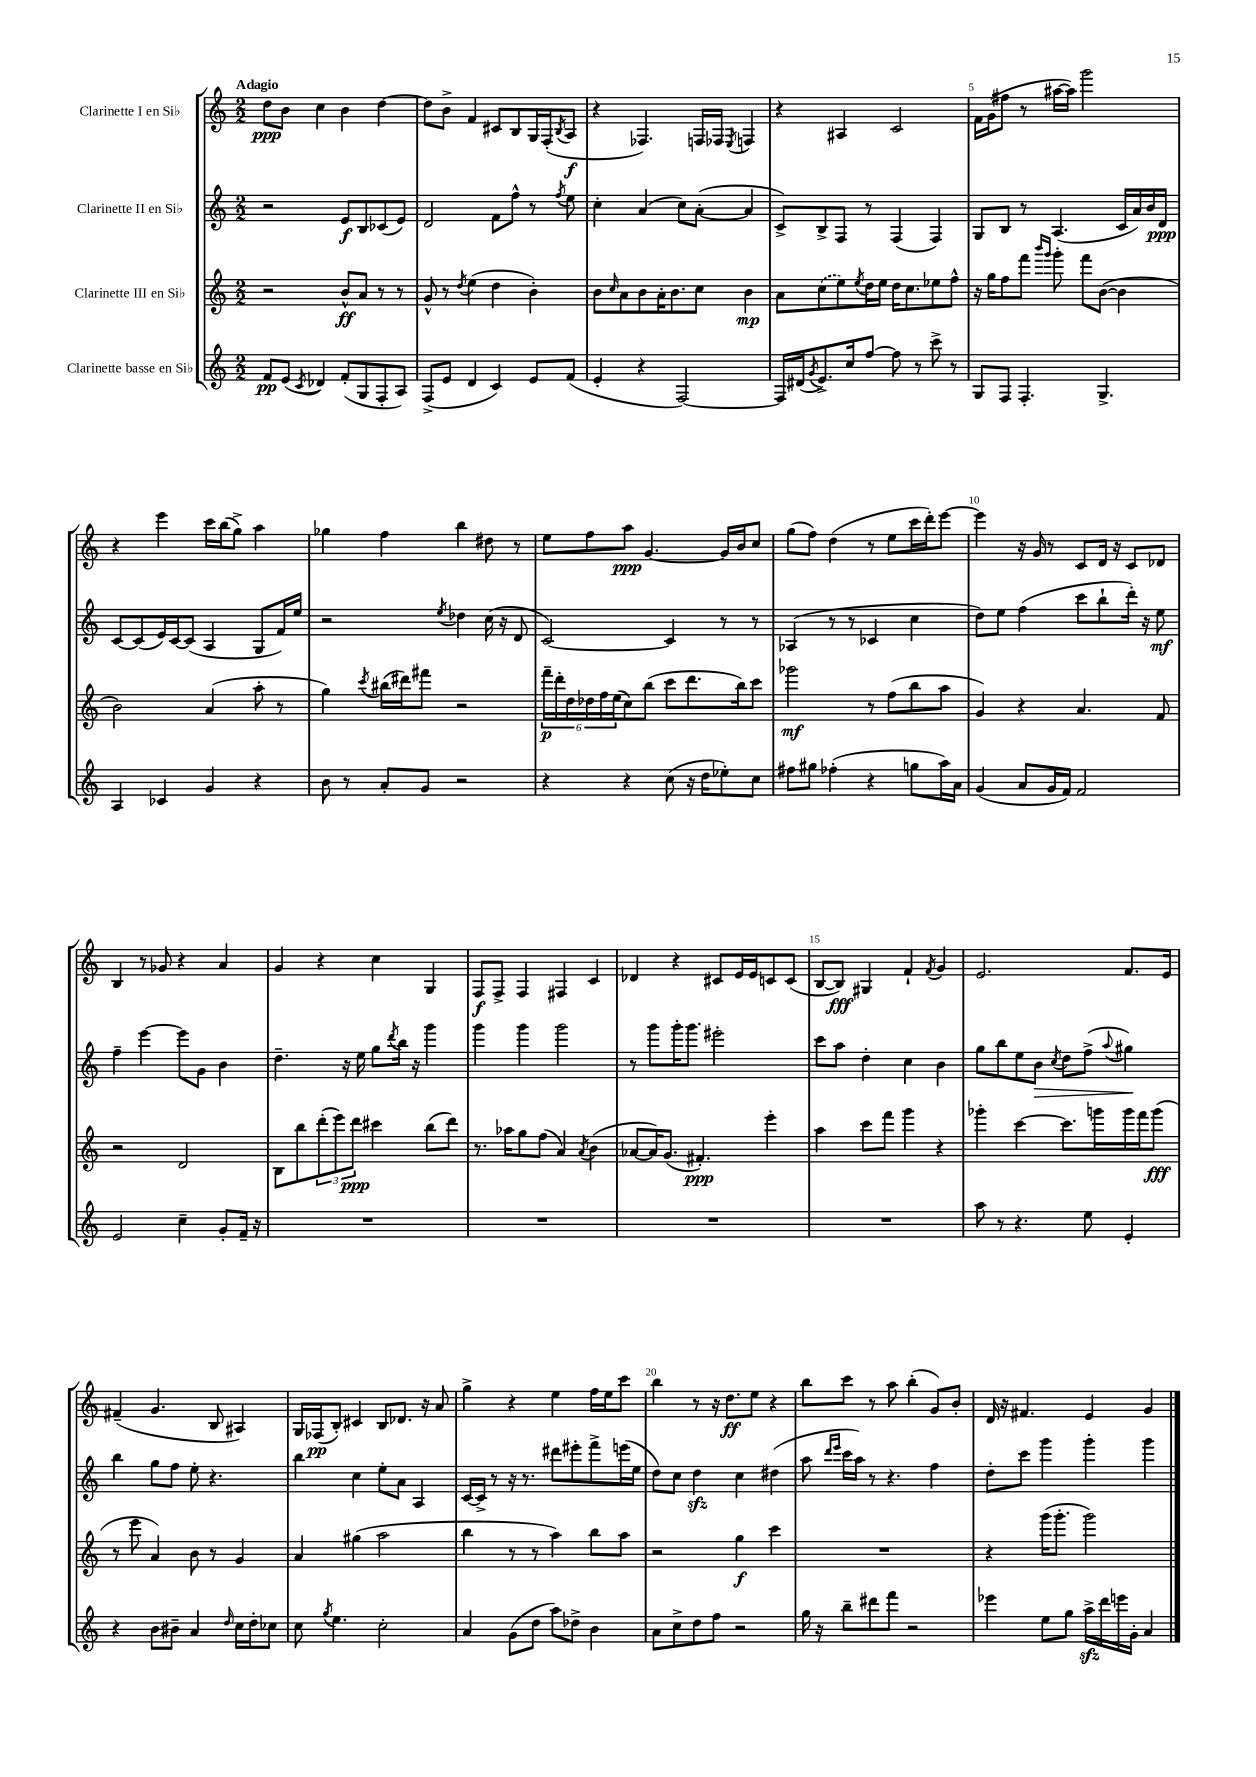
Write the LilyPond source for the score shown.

<<
\new StaffGroup <<
\new Staff = "s0" \with { instrumentName = "Clarinette I en Sib" } {
    \clef treble \key c \major \numericTimeSignature \time 2/2 \tempo "Adagio"
    d''8\ppp b'8 c''4 b'4 d''4~ |
    d''8 b'8-> f'4 cis'8 b8 g16 f16-.( \acciaccatura { b8 } a8\f |
    r4 fes4.) f16 fes16 \acciaccatura { e8 } f4 |
    r4 ais4 c'2 |
    f'16 g'16( fis''8 r8 ais''16~ ais''16) g'''2 |
    r4 e'''4 c'''16 b''16( g''8->) a''4 |
    ges''4 f''4 b''4 dis''8 r8 |
    e''8 f''8 a''8\ppp g'4.~ g'16 b'16 c''8 |
    g''8( f''8) d''4( r8 e''8 c'''16 d'''16-.) e'''8~ |
    e'''4 r16 g'16 r8 c'8 d'16 r16 c'8 des'8 |
    b4 r8 ges'8 r4 a'4 |
    g'4 r4 c''4 g4 |
    f8\f f8-> f4 fis4 c'4 |
    des'4 r4 cis'8 e'16 e'16 c'8 c'8( |
    b8~ b8\fff) gis4 f'4-! \acciaccatura { f'8 } g'4 |
    e'2. f'8. e'16 |
    fis'4--( g'4. b8 ais4) |
    g16 fes16\pp( b8-.) cis'4 b8 des'8. r16 a'8 |
    g''4-> r4 e''4 f''16 e''16 c'''8 |
    b''4 r8 r16 d''8.\ff e''8 r4 |
    b''8 c'''8 r8 a''8 b''4-.( g'8) b'8-. |
    d'16 r16 fis'4. e'4 g'4 \bar "|." |
}
\new Staff = "s1" \with { instrumentName = "Clarinette II en Sib" } {
    \clef treble \key c \major \numericTimeSignature \time 2/2
    r2 e'8\f b8 ces'8( e'8) |
    d'2 f'8 f''8-^ r8 \acciaccatura { f''8 } e''8 |
    c''4-. a'4( c''8) a'8~-.( a'4 |
    c'8->) b8-> f8 r8 f4( f4) |
    g8 b8 r8 a4.( c'16 a'16) b'16 d'16\ppp |
    c'8~ c'8( e'16) c'16~ c'8( a4 g8 f'16) e''16 |
    r2 \acciaccatura { e''8 } des''4 c''16( r16 d'8 |
    c'2~) c'4 r8 r8 |
    aes4( r8 r8 ces'4 c''4 |
    d''8) e''8 f''4( c'''8 b''8-! d'''16-.) r16 e''8\mf |
    f''4-- e'''4~ e'''8 g'8 b'4 |
    d''4.-- r16 e''16 g''8 \acciaccatura { d'''8 } b''16 r16 g'''4 |
    g'''4 g'''4 g'''2 |
    r8 g'''8 g'''16-. g'''8. eis'''2-. |
    c'''8 a''8 d''4-. c''4 b'4 |
    g''8 b''8 e''8 b'8\> \acciaccatura { c''8 } d''8 f''8->( \appoggiatura { a''8 } gis''4\!) |
    b''4 g''8 f''8 e''8-. r4. |
    b''4 c''4 e''8-. a'8 a4 |
    c'16~ c'16-> r8 r16 r8. dis'''8 eis'''8-. f'''8-> e'''16( e''16 |
    d''8) c''8 d''4\sfz c''4 dis''4( |
    a''8 \grace { d'''16 e'''16 } c'''16 a''16) r8 r4. f''4 |
    d''8-. c'''8 g'''4 g'''4-. g'''4 \bar "|." |
}
\new Staff = "s2" \with { instrumentName = "Clarinette III en Sib" } {
    \clef treble \key c \major \numericTimeSignature \time 2/2
    r2 b'8-^\ff a'8 r8 r8 |
    g'8-^ r8 \acciaccatura { d''8 } e''4( d''4 b'4-.) |
    b'8 \grace { c''16 } a'8 b'8 a'16-. b'8. c''8 b'4\mp |
    a'8 \once \slurDashed c''8( e''8) \acciaccatura { e''8 } d''16 e''16 d''16 c''8. ees''8 f''8-^ |
    r16 g''16 f''8 f'''8 \grace { b'''16 g'''16 } g'''8-. f'''8 b'8~( b'4 |
    b'2) a'4( a''8-. r8 |
    g''4) \acciaccatura { c'''8 } bis''16( dis'''16) fis'''8 r2 |
    \tuplet 6/4 { f'''16--\p d'''16-. d''16 des''16 f''16 e''16( } c''8) b''8( c'''8 d'''8. b''16) c'''8 |
    ges'''2\mf r8 f''8( b''8 a''8 |
    g'4) r4 a'4. f'8 |
    r2 d'2 |
    b8 b''8 \tuplet 3/2 { d'''8-.( e'''8) d'''8\ppp } cis'''4 b''8( d'''8) |
    r8. aes''16 g''8 f''8( a'4) \acciaccatura { a'8 } b'4( |
    aes'8~ aes'16) g'8.( fis'4.-.\ppp) e'''4-. |
    a''4 c'''8 f'''8 g'''4 r4 |
    ges'''4-. c'''4~ c'''8. g'''16 g'''16 f'''16 g'''8\fff( |
    r8 e'''8 a'4) b'8 r8 g'4 |
    a'4 gis''4( a''2 |
    b''4 r8 r8 a''4) b''8 a''8 |
    r2 g''4\f c'''4 |
    R1 |
    r4 g'''16( g'''8.-. g'''2) \bar "|." |
}
\new Staff = "s3" \with { instrumentName = "Clarinette basse en Sib" } {
    \clef treble \key c \major \numericTimeSignature \time 2/2
    f'8\pp e'8( \acciaccatura { c'8 } des'4) f'8-.( g8 f8-. a8) |
    f8->( e'8 d'4 c'4) e'8 f'8( |
    e'4-. r4 f2~) |
    f16 dis'16( \acciaccatura { g'8 } e'8.->) c''16 f''8~ f''8 r8 c'''8-> r8 |
    g8 f8 f4.-. g4.-> |
    a4 ces'4 g'4 r4 |
    b'8 r8 a'8-. g'8 r2 |
    r4 r4 c''8( r16 d''16 ees''8-.) c''8 |
    fis''8 gis''8 fes''4-.( r4 g''8 a''16) a'16 |
    g'4( a'8 g'16 f'16) f'2 |
    e'2 c''4-- g'8-. f'16-- r16 |
    R1 |
    R1 |
    R1 |
    R1 |
    a''8 r8 r4. e''8 e'4-. |
    r4 b'8 bis'8-- a'4 \grace { d''16 } c''16 d''16-. ces''8 |
    c''8 \acciaccatura { g''8 } e''4. c''2-. |
    a'4 g'8( d''8 a''8) des''8-> b'4 |
    a'8 c''8-> d''8 f''8 r2 |
    g''16 r16 b''8-- dis'''8 f'''8 r2 |
    ees'''4 e''8 g''8 a''16->\sfz d'''16 e'''16 g'16-. a'4 \bar "|." |
}
>>
>>
\layout { \context { \Score \override BarNumber.break-visibility = ##(#f #t #t) barNumberVisibility = #(every-nth-bar-number-visible 5) } }
